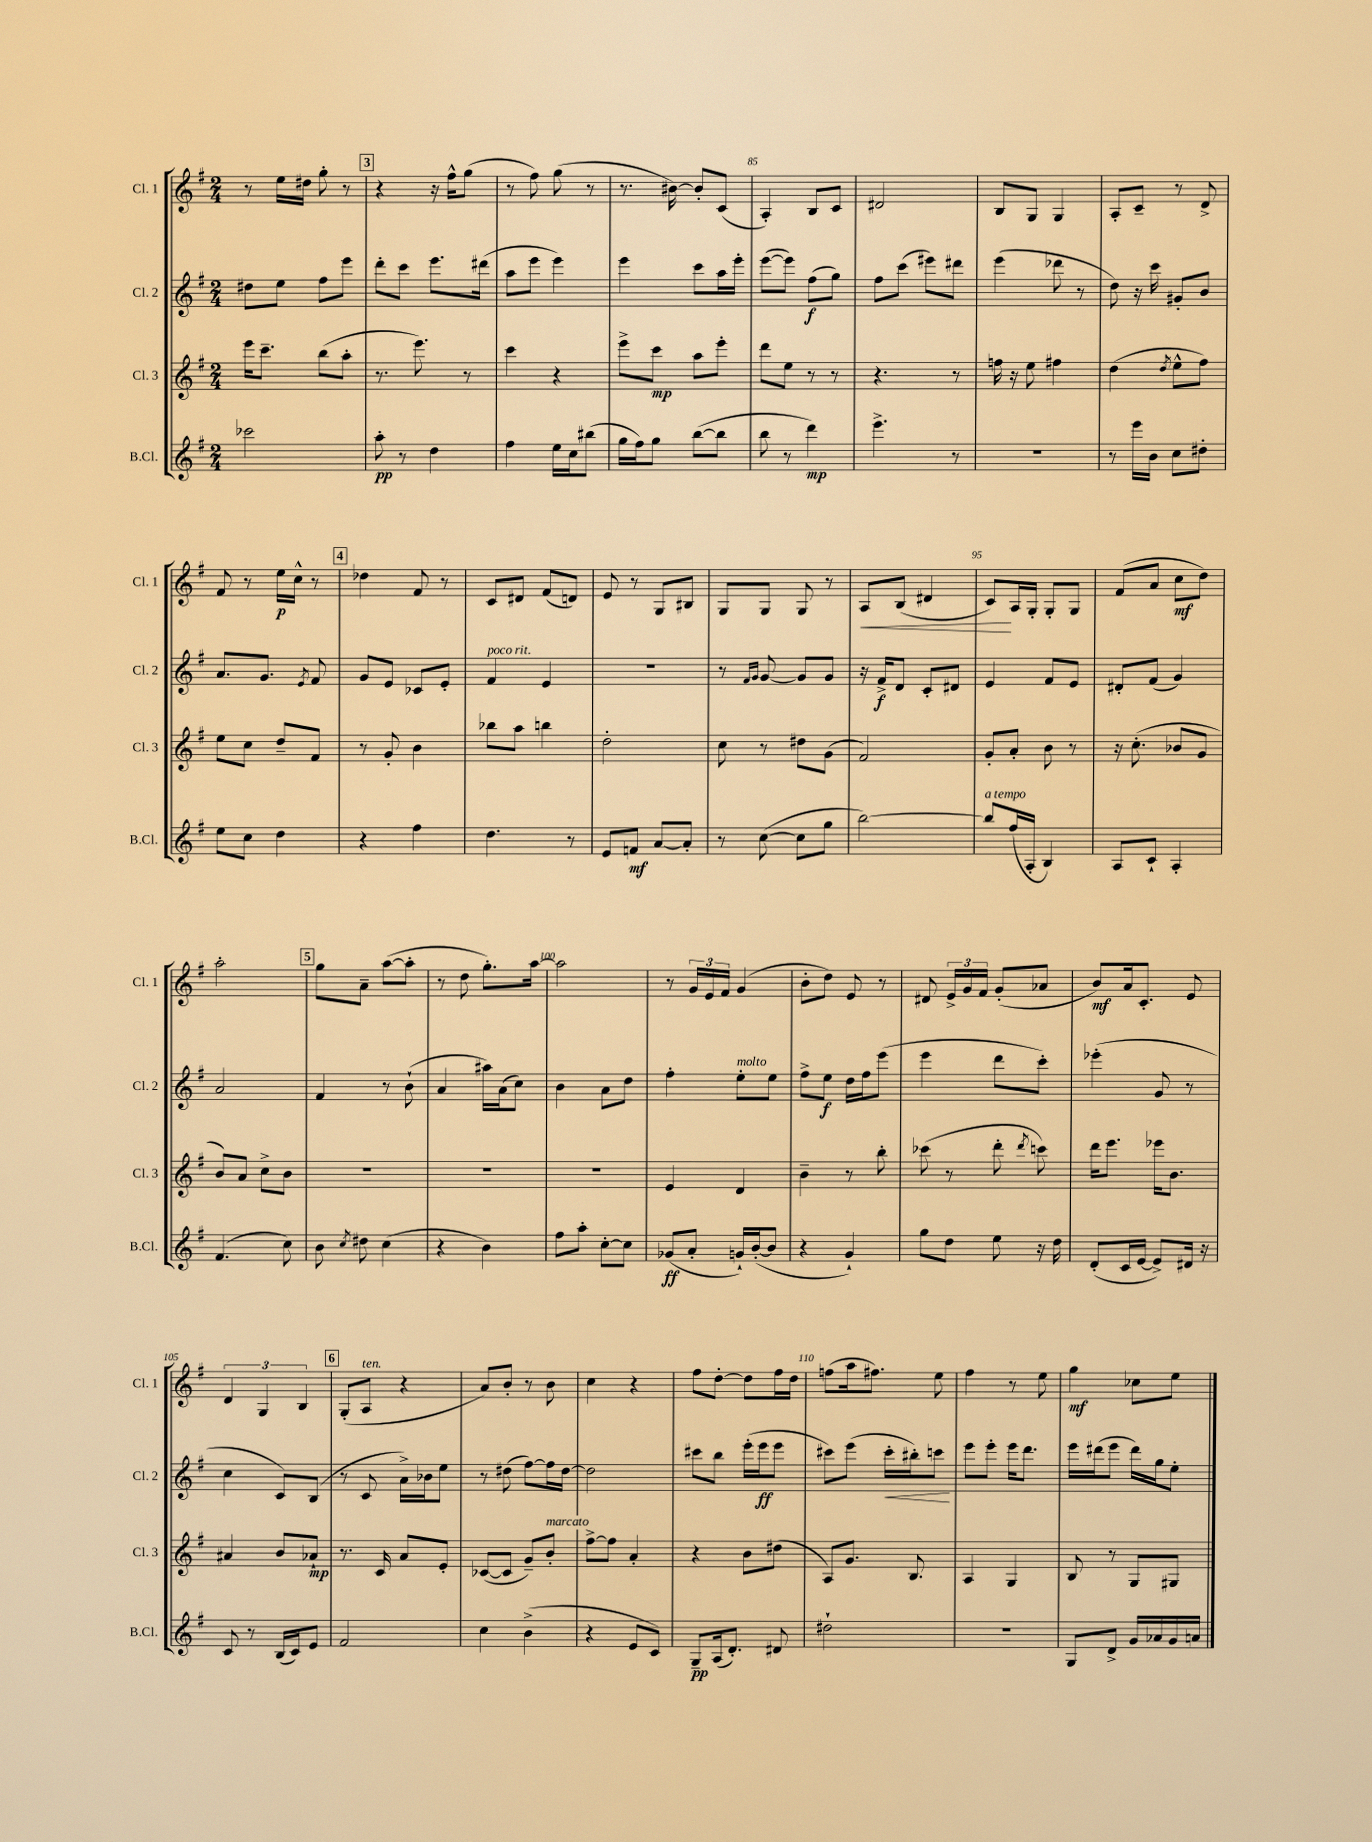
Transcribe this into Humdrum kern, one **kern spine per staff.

**kern	**dynam	**kern	**dynam	**kern	**dynam	**kern	**dynam
*part4	*part4	*part3	*part3	*part2	*part2	*part1	*part1
*staff4	*staff4	*staff3	*staff3	*staff2	*staff2	*staff1	*staff1
*I"B.Cl.	*	*I"Cl. 3	*	*I"Cl. 2	*	*I"Cl. 1	*
*I'B.Cl.	*	*I'Cl. 3	*	*I'Cl. 2	*	*I'Cl. 1	*
*clefG2	*	*clefG2	*	*clefG2	*	*clefG2	*
*k[f#]	*	*k[f#]	*	*k[f#]	*	*k[f#]	*
*M2/4	*	*M2/4	*	*M2/4	*	*M2/4	*
=81	=81	=81	=81	=81	=81	=81	=81
2ccc-X\	.	16eee\KL	.	8dd#X\L	.	8r	.
.	.	8.ccc~\J	.	.	.	.	.
.	.	.	.	8ee\J	.	16ee\LL	.
.	.	.	.	.	.	16dd#X\JJ	.
.	.	(8bb\L	.	8ff#\L	.	8gg'\	.
.	.	8aa'\J	.	8eee\J	.	8r	.
!!LO:REH:place=s1:t=3
=82	=82	=82	=82	=82	=82	=82	=82
8aa'\	pp	8.r	.	8ddd'\L	.	4r	.
8r	.	.	.	8ccc\J	.	.	.
.	.	8.eee\)	.	.	.	.	.
4dd\	.	.	.	8.eee\L	.	16r	.
.	.	.	.	.	.	16ff#^^\KL	.
.	.	8r	.	.	.	(8gg\J	.
.	.	.	.	(16ddd#X\Jk	.	.	.
=83	=83	=83	=83	=83	=83	=83	=83
4ff#\	.	4ccc\	.	8aa\L	.	8r	.
.	.	.	.	8eee\J	.	8ff#\)	.
16ee\LL	.	4r	.	4eee\)	.	(8gg\	.
16cc\J	.	.	.	.	.	.	.
(8bb#X\J	.	.	.	.	.	8r	.
=84	=84	=84	=84	=84	=84	=84	=84
16gg\LL	.	8eee^\L	.	4eee\	.	8.r	.
16ff#\J)	.	.	.	.	.	.	.
8gg\J	.	8ccc\J	mp	.	.	.	.
.	.	.	.	.	.	[16b#X\)	.
([8bb\L	.	8aa\L	.	8ccc\L	.	8b#'/L]	.
8bb\J]	.	8eee'\J	.	16aa\L	.	(8c/J	.
.	.	.	.	16eee'\JJ	.	.	.
=85	=85	=85	=85	=85	=85	=85	=85
8bb\	.	8ddd\L	.	([8eee\L	.	4A'/)	.
8r	.	8ee\J	.	8eee\J])	.	.	.
4ddd\)	mp	8r	.	(8ff#\L	f	8B/L	.
.	.	8r	.	8gg\J)	.	8c/J	.
=86	=86	=86	=86	=86	=86	=86	=86
4.eee^\	.	4.r	.	8ff#\L	.	2d#X/	.
.	.	.	.	(8ccc\J	.	.	.
.	.	.	.	8eee#X\L)	.	.	.
8r	.	8r	.	8ddd#X\J	.	.	.
=87	=87	=87	=87	=87	=87	=87	=87
2r	.	16ffn\	.	(4eee\	.	8B/L	.
.	.	16r	.	.	.	.	.
.	.	8ee\	.	.	.	8G/J	.
.	.	4ff#X\	.	8ddd-X\	.	4G/	.
.	.	.	.	8r	.	.	.
=88	=88	=88	=88	=88	=88	=88	=88
8r	.	(4dd\	.	8dd\)	.	8A'/L	.
16eee\LL	.	.	.	16r	.	8c~/J	.
16b\JJ	.	.	.	16ccc\	.	.	.
.	.	8qdd/	.	.	.	.	.
8cc\L	.	8ee^^\L	.	8g#X'/L	.	8r	.
8dd#X'\J	.	8ff#\J)	.	8b/J	.	8d^/	.
!!LO:LB:g=z
=89	=89	=89	=89	=89	=89	=89	=89
8ee\L	.	8ee\L	.	8.a/L	.	8f#/	.
8cc\J	.	8cc\J	.	.	.	8r	.
.	.	.	.	8.g/J	.	.	.
4dd\	.	8dd~/L	.	.	.	16ee\LL	p
.	.	.	.	.	.	16cc^^\JJ	.
.	.	.	.	8qe/	.	.	.
.	.	8f#/J	.	8f#/	.	8r	.
!!LO:REH:place=s1:t=4
=90	=90	=90	=90	=90	=90	=90	=90
4r	.	8r	.	8g/L	.	4dd-X\	.
.	.	8g'/	.	8e/J	.	.	.
4ff#\	.	4b\	.	8c-X/L	.	8f#/	.
.	.	.	.	8e'/J	.	8r	.
=91	=91	=91	=91	=91	=91	=91	=91
!	!	!	!	!LO:TX:a:i:t=poco rit.	!	!	!
4.dd\	.	8bb-X\L	.	4f#/	.	8c/L	.
.	.	8aa\J	.	.	.	8d#X/J	.
.	.	4bbn\	.	4e/	.	(8f#/L	.
8r	.	.	.	.	.	8dn/J)	.
=92	=92	=92	=92	=92	=92	=92	=92
8e/L	.	2dd'\	.	2r	.	8e/	.
8fn/J	mf	.	.	.	.	8r	.
[8a/L	.	.	.	.	.	8G/L	.
8a'/J]	.	.	.	.	.	8B#X/J	.
=93	=93	=93	=93	=93	=93	=93	=93
8r	.	8cc\	.	8r	.	8G/L	.
.	.	.	.	16qqf#/LL	.	.	.
.	.	.	.	16qqg/JJ	.	.	.
([8cc\	.	8r	.	[8g/	.	8G/J	.
8cc\L]	.	8dd#X\L	.	8g/L]	.	8G/	.
8gg\J	.	(8g\J	.	8g/J	.	8r	.
=94	=94	=94	=94	=94	=94	=94	=94
!	!	!	!	!	!	!	!LO:HP:b
[2bb\)	.	2f#/)	.	16r	.	8A/L	<
.	.	.	.	16f#^/KL	f	.	.
.	.	.	.	8d/J	.	(8B/J	.
.	.	.	.	8c'/L	.	4d#X/	.
.	.	.	.	8d#X/J	.	.	.
=95	=95	=95	=95	=95	=95	=95	=95
!LO:TX:a:i:t=a tempo	!	!	!	!	!	!	!
8bb/L]	.	8g'/L	.	4e/	.	8c/L)	.
(16ff#/L	.	8a'/J	.	.	.	16A/L	[
16A'/JJ	.	.	.	.	.	16G'/JJ	.
4B/)	.	8b\	.	8f#/L	.	8G'/L	.
.	.	8r	.	8e/J	.	8G/J	.
=96	=96	=96	=96	=96	=96	=96	=96
8A/L	.	16r	.	8d#X'/L	.	(8f#/L	.
.	.	(8.cc'\	.	.	.	.	.
8c`/J	.	.	.	(8f#/J	.	8a/J	.
4A'/	.	8b-X/L	.	4g/)	.	8cc\L	mf
.	.	8g/J	.	.	.	8dd\J)	.
!!LO:LB:g=z
=97	=97	=97	=97	=97	=97	=97	=97
(4.f#/	.	8b/L)	.	2a/	.	2aa'\	.
.	.	8a/J	.	.	.	.	.
.	.	8cc^\L	.	.	.	.	.
8cc\)	.	8b\J	.	.	.	.	.
!!LO:REH:place=s1:t=5
=98	=98	=98	=98	=98	=98	=98	=98
8b\	.	2r	.	4f#/	.	8gg\L	.
8qcc/	.	.	.	.	.	.	.
8dd#X\	.	.	.	.	.	8a~\J	.
(4cc\	.	.	.	8r	.	([8aa\L	.
.	.	.	.	(8b`\	.	8aa'\J]	.
=99	=99	=99	=99	=99	=99	=99	=99
4r	.	2r	.	4a/	.	8r	.
.	.	.	.	.	.	8dd\	.
4b\)	.	.	.	16aa#X\LL)	.	8.gg'\L)	.
.	.	.	.	(16a\J	.	.	.
.	.	.	.	8cc\J)	.	.	.
.	.	.	.	.	.	[16aa\Jk	.
=100	=100	=100	=100	=100	=100	=100	=100
8ff#\L	.	2r	.	4b\	.	2aa\]	.
8aa'\J	.	.	.	.	.	.	.
[8cc'\L	.	.	.	8a\L	.	.	.
8cc\J]	.	.	.	8dd\J	.	.	.
=101	=101	=101	=101	=101	=101	=101	=101
(8g-X/L	ff	4e/	.	4ff#'\	.	8r	.
8a'/J	.	.	.	.	.	24g/LL	.
.	.	.	.	.	.	24e/	.
.	.	.	.	.	.	24f#/JJ	.
!	!	!	!	!LO:TX:a:i:t=molto	!	!	!
16gn`/LL)	.	4d/	.	8ee'\L	.	(4g/	.
([16b'/J	.	.	.	.	.	.	.
8b/J]	.	.	.	8ee\J	.	.	.
=102	=102	=102	=102	=102	=102	=102	=102
4r	.	4b~\	.	8ff#^\L	.	8b'\L	.
.	.	.	.	8ee\J	f	8dd\J)	.
4g`/)	.	8r	.	16dd\LL	.	8e/	.
.	.	.	.	16ff#\J	.	.	.
.	.	8bb'\	.	(8eee\J	.	8r	.
=103	=103	=103	=103	=103	=103	=103	=103
8gg\L	.	(8ccc-X\	.	4eee\	.	8d#X/	.
8dd\J	.	8r	.	.	.	24e^/LL	.
.	.	.	.	.	.	24g/	.
.	.	.	.	.	.	24f#/JJ	.
8ee\	.	8ddd'\	.	8ddd\L	.	(8g'/L	.
.	.	8qddd/	.	.	.	.	.
16r	.	8cccn\)	.	8ccc'\J)	.	8a-X/J	.
16dd\	.	.	.	.	.	.	.
=104	=104	=104	=104	=104	=104	=104	=104
(8d'/L	.	16ddd\KL	.	(4eee-X'\	.	8b/L)	mf
.	.	8.eee\J	.	.	.	.	.
16c/L	.	.	.	.	.	16a/k	.
[16e/JJ	.	.	.	.	.	8.c'/J	.
8e^/L])	.	16eee-X\KL	.	8g/	.	.	.
.	.	8.b\J	.	.	.	.	.
16d#X/Jk	.	.	.	8r	.	8e/	.
16r	.	.	.	.	.	.	.
!!LO:LB:g=z
=105	=105	=105	=105	=105	=105	=105	=105
8c/	.	4a#X/	.	4cc\	.	6d/	.
8r	.	.	.	.	.	.	.
.	.	.	.	.	.	6G/	.
(16B/LL	.	8b/L	.	8c/L)	.	.	.
16c/J)	.	.	.	.	.	.	.
.	.	.	.	.	.	6B/	.
8e/J	.	8a-X`/J	mp	(8B/J	.	.	.
!!LO:REH:place=s1:t=6
=106	=106	=106	=106	=106	=106	=106	=106
2f#/	.	8.r	.	8r	.	(8G'/L	.
!	!	!	!	!	!	!LO:TX:a:i:t=ten.	!
.	.	.	.	8c/	.	8A/J	.
.	.	16c/	.	.	.	.	.
.	.	8a/L	.	16a^\LL)	.	4r	.
.	.	.	.	16b-X\J	.	.	.
.	.	8e'/J	.	8ee\J	.	.	.
=107	=107	=107	=107	=107	=107	=107	=107
4cc\	.	([8c-X/L	.	8r	.	8a/L)	.
.	.	8c-/J]	.	(8dd#X\	.	8b'/J	.
(4b^\	.	8g~/L)	.	[8ff#\L)	.	8r	.
!	!	!LO:TX:a:i:t=marcato	!	!	!	!	!
.	.	8b'/J	.	16ff#\L]	.	8b\	.
.	.	.	.	[16dd#\JJ	.	.	.
=108	=108	=108	=108	=108	=108	=108	=108
4r	.	[8ff#^\L	.	2dd#\]	.	4cc\	.
.	.	8ff#\J]	.	.	.	.	.
8e/L	.	4a'/	.	.	.	4r	.
8c/J)	.	.	.	.	.	.	.
=109	=109	=109	=109	=109	=109	=109	=109
8G~/L	pp	4r	.	8ccc#X\L	.	8ff#\L	.
(16A/k	.	.	.	8bb\J	.	[8dd'\J	.
8.d'/J)	.	.	.	.	.	.	.
.	.	8b\L	.	(16eee'\LL	.	8dd\L]	.
.	.	.	.	16eee\J	ff	.	.
8d#X/	.	(8dd#X\J	.	8eee\J	.	16ff#\L	.
.	.	.	.	.	.	16dd\JJ	.
=110	=110	=110	=110	=110	=110	=110	=110
2dd#X`\	.	8A/L)	.	8ccc#X\L)	.	(8ffn\L	.
.	.	8.g/J	.	(8eee\J	.	16aa\k	.
.	.	.	.	.	.	8.ff#X\J)	.
!	!	!	!	!	!LO:HP:b	!	!
.	.	.	.	16ccc#'\LL	<	.	.
.	.	8.B/	.	16bb#X'\J)	.	.	.
.	.	.	.	8cccn\J	.	8ee\	.
.	.	.	.	.	[	.	.
=111	=111	=111	=111	=111	=111	=111	=111
2r	.	4A/	.	8eee\L	.	4ff#\	.
.	.	.	.	8eee'\J	.	.	.
.	.	4G/	.	16eee\KL	.	8r	.
.	.	.	.	8.ddd\J	.	.	.
.	.	.	.	.	.	8ee\	.
=112	=112	=112	=112	=112	=112	=112	=112
8G/L	.	8B/	.	16eee\LL	.	4gg\	mf
.	.	.	.	(16ddd#X\J	.	.	.
8d^/J	.	8r	.	8eee\J	.	.	.
16g/LL	.	8G/L	.	16ddd#\LL)	.	8cc-X\L	.
16a-X/	.	.	.	16gg\J	.	.	.
16g/	.	8G#X/J	.	8ee'\J	.	8ee\J	.
16an/JJ	.	.	.	.	.	.	.
==	==	==	==	==	==	==	==
*-	*-	*-	*-	*-	*-	*-	*-
